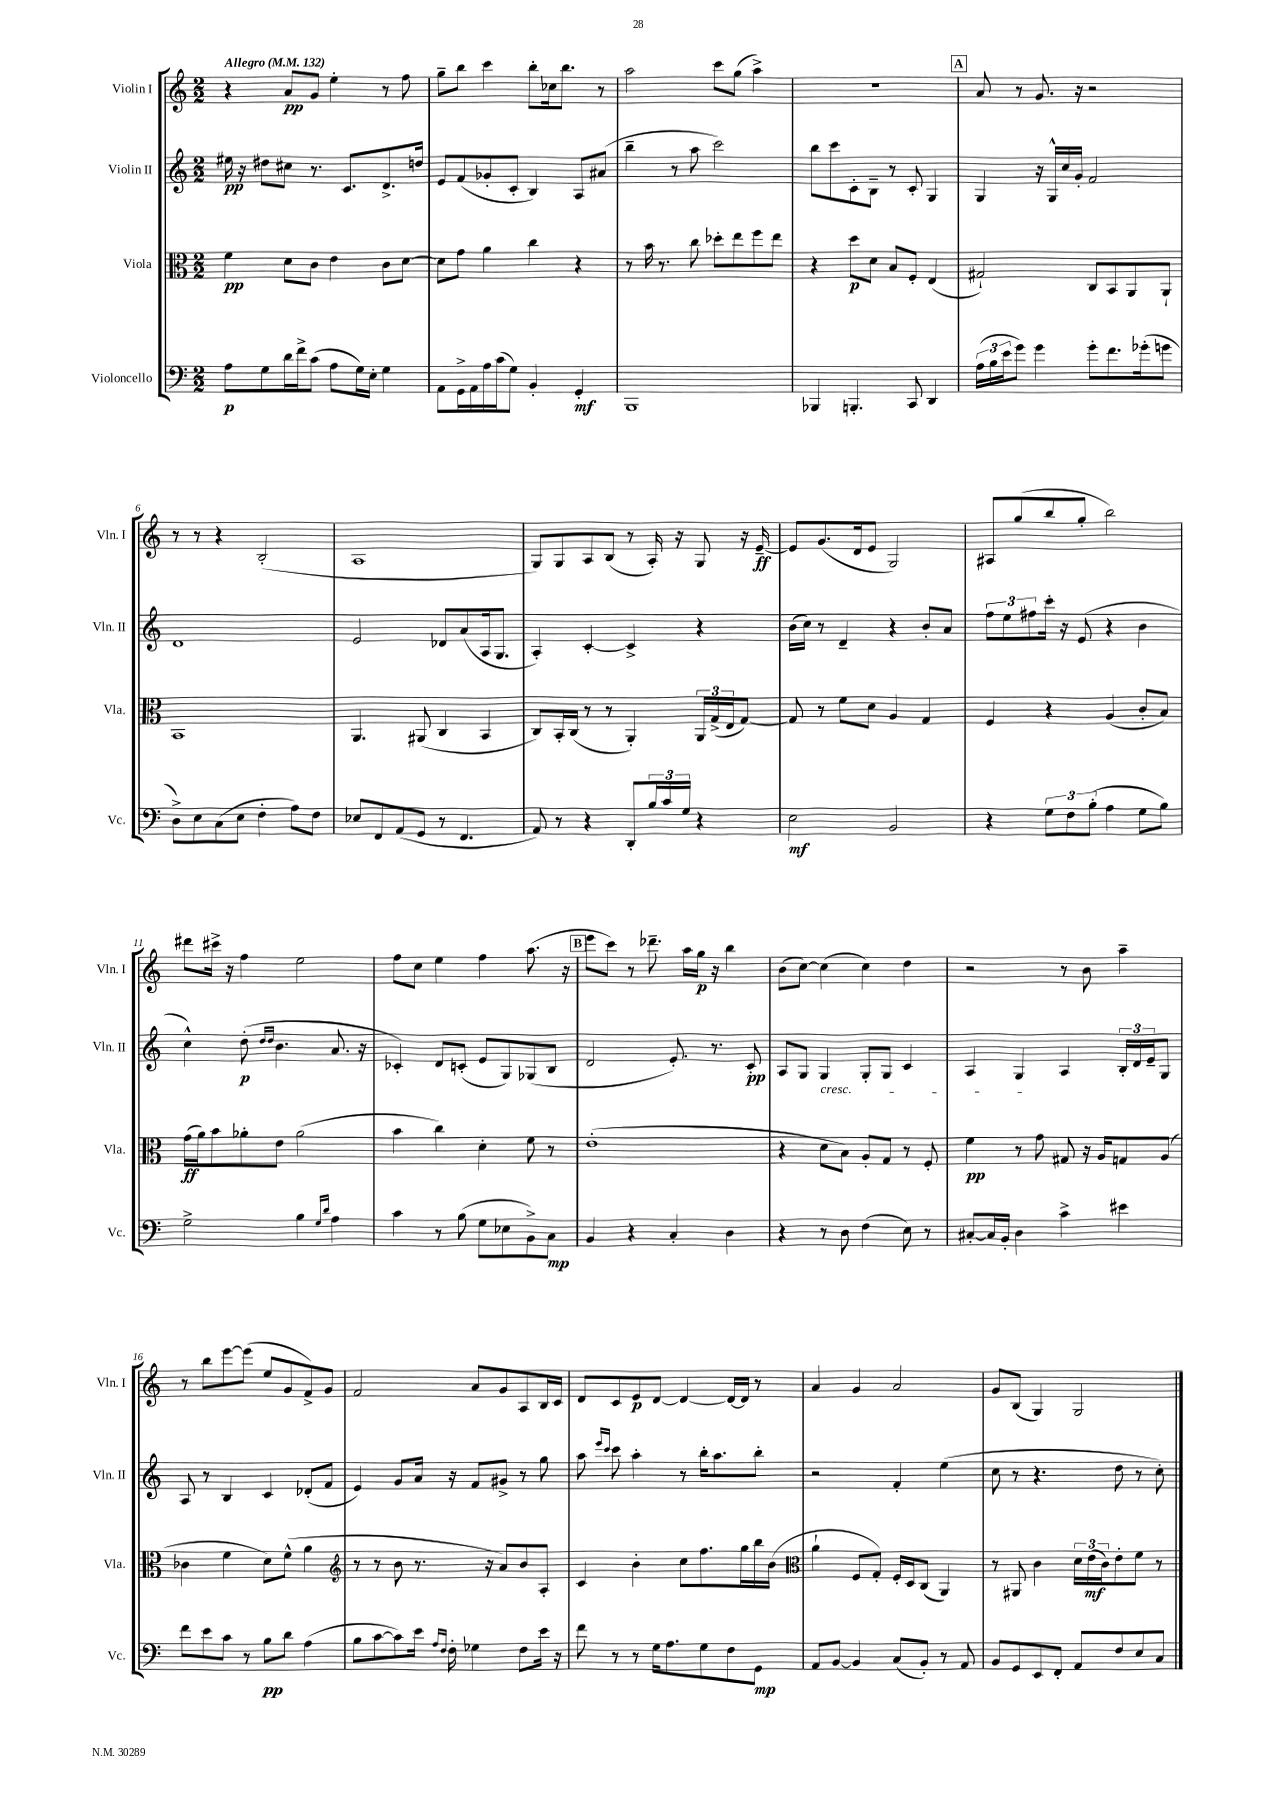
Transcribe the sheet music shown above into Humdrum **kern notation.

**kern	**kern	**kern	**kern
*staff4	*staff3	*staff2	*staff1
*clefF4	*clefC3	*clefG2	*clefG2
*k[]	*k[]	*k[]	*k[]
*M2/2	*M2/2	*M2/2	*M2/2
*MM132	*MM132	*MM132	*MM132
8A\L	4f\	16ee#\	4r
.	.	16r	.
8G\	.	8dd#\L	.
16d\L	8d\L	8cc#\J	8a/L
16f^\J	.	.	.
(8c\J	8c\J	8.r	8g/J
8A\L	4e\	.	4ee'\
.	.	8.c/L	.
16G\L)	.	.	.
16E'\JJ	.	.	.
4G\	8c\L	8.d^/	8r
.	[8d\J	.	8ff\
.	.	16dd/Jk	.
=	=	=	=
8AA\L	8d\]L	8e/L	8gg~\L
16GG^\L	8g\J	(8f/	8bb\J
16AA\	.	.	.
16A\	4a\	8g-'/	4ccc\
(16c\J	.	.	.
8G\J)	.	8c'/J	.
4BB'/	4cc\	4B/)	8bb'\L
.	.	.	16cc-\k
.	.	.	8.bb\J
4GG'/	4r	8A/L	.
.	.	(8a#/J	8r
=	=	=	=
1BBB	8r	4bb~\	2aa\
.	16b\	.	.
.	8.r	.	.
.	.	8r	.
.	8cc\	8aa\	.
.	8dd-'\L	2ccc\)	8ccc\L
.	8ee\	.	(8gg\J
.	8ff\	.	4aa^\)
.	8ee\J	.	.
=	=	=	=
4BBB-/	4r	8bb\L	1r
.	.	8ccc\	.
4.BBB'/	8dd\L	8c'\	.
.	8d\J	8B~\J	.
.	8B/L	8r	.
8CC/	8F'/J	8c'/	.
4DD/	(4E/	4G/	.
=	=	=	=
(24A\LL	2G#`/)	4G/	8a/
24B\	.	.	.
24e\J	.	.	.
8g\J)	.	.	8r
4g\	.	16r	8.g/
.	.	16G^^/LL	.
.	.	16cc/	.
.	.	16g'/JJ	16r
8g'\L	8C/L	2f/	2r
8.f\	8BB/	.	.
.	8AA/	.	.
(16g-'\k	.	.	.
8g\J	8AA`/J	.	.
=	=	=	=
8D^\L)	1BB	1d	8r
8E\	.	.	8r
(8C\	.	.	4r
8E\J	.	.	.
4F'\	.	.	(2B'/
8A\L)	.	.	.
8F\J	.	.	.
=	=	=	=
8E-/L	4.AA/	2e/	1A
8FF/	.	.	.
(8AA/	.	.	.
8GG/J	(8AA#/	.	.
8r	4C/	8d-/L	.
4.FF/	.	(8a/	.
.	4BB/	16A/k	.
.	.	8.G/J	.
=	=	=	=
8AA/)	8C/L)	4A'/)	8G/L)
8r	16BB'/L	.	8G/
.	(16C/JJ	.	.
4r	8r	[4c'/	8A/
.	8r	.	(8B/J
8DD'/L	4AA'/)	4c^/]	8r
24B/L	.	.	16A'/)
24c/	.	.	.
.	.	.	16r
24G/JJ	.	.	.
4r	24AA/LL	4r	8G/
.	(24G^/	.	.
.	24E/J	.	.
.	[8G/J)	.	16r
.	.	.	[16e~/
=	=	=	=
2E\	8G/]	(16b\LL	8e/]L
.	.	16cc\JJ)	.
.	8r	8r	(8.g/
.	8f\L	4d~/	.
.	.	.	16d/k
.	8d\J	.	8e/J
2BB/	4A/	4r	2G/)
.	4G/	8b'/L	.
.	.	8a/J	.
=	=	=	=
4r	4F/	12ff\L	8A#/L
.	.	12ee\	.
.	.	.	(8gg/
.	.	12ff#\	.
12G\L	4r	16ccc'\Jk	8bb/
.	.	16r	.
12F\	.	.	.
.	.	(8e/	8gg'/J
(12B'\J	.	.	.
4A\	(4A/	4r	2bb\)
8G\L	8c'/L	4b\	.
8B\J)	8B/J)	.	.
=	=	=	=
2G^\	(16g\LL	4cc^^\)	8ddd#\L
.	16a\J)	.	.
.	8b\	.	16ccc#^\Jk
.	.	.	16r
.	8a-'\	(8dd'\	4ff\
.	.	16qqdd/LL	.
.	.	16qqdd/JJ	.
.	8e\J	4.b\	.
4B\	(2a-\	.	2ee\
16qqG/LL	.	.	.
16qqd/JJ	.	.	.
4A\	.	8.a/	.
.	.	16r	.
=	=	=	=
4c\	4b\	4c-'/)	8ff\L
.	.	.	8cc\J
8r	4cc\)	8d/L	4ee\
(8B\	.	(8c'/J	.
8G\L	4d'\	8e/L	4ff\
8E-\	.	8G/)	.
8BB^\)	8f\	(8G-/	(8.aa\
8C\J	8r	8B/J	.
.	.	.	16r
=	=	=	=
4BB/	(1e'	2d/	8eee\L
.	.	.	8ccc\J)
4r	.	.	8r
.	.	.	8.ddd-~\
4C'/	.	8.e'/)	.
.	.	.	16aa\LL
.	.	.	16gg\JJ
.	.	8.r	16r
4D\	.	.	4bb\
.	.	8c'/	.
=	=	=	=
4r	4r	8A/L	(8b\L
.	.	8G/J	[8cc\J)
8r	8d\L	4G/	(4cc\]
8D\	8B\J)	.	.
(4F\	8A'/L	8G'/L	4cc\)
.	8G/J	8G/J	.
8E\)	8r	4c/	4dd\
8r	8F'/	.	.
=	=	=	=
[8C#'/L	4f\	4A/	2r
16C#/]L	.	.	.
16BB'/JJ	.	.	.
4D\	8r	4G/	.
.	8g\	.	.
4c^\	8G#/	4A/	8r
.	16r	.	8b\
.	16A/LK	.	.
4e#\	8G/	24B'/LL	4aa~\
.	.	24d/	.
.	.	24e~/J	.
.	(8A/J	8G/J	.
=	=	=	=
8f\L	4c-\	8A/	8r
8e\	.	8r	8bb\L
8c\J	4f\	4B/	[8eee\
8r	.	.	(8eee\]J
8B\L	8d\L)	4c/	8ee/L
8d\J	(8f^^\J	.	8g/
(4A\	4a\	(8d-'/L	8f^/)
.	.	8f/J	8g/J
=	=	=	=
*	*clefG2	*	*
8B\L	8r	4e/)	2f/
[8c\	8r	.	.
8c\])	8b\	8g/L	.
16e\Jk	8.r	16a/Jk	.
16qqA/LL	.	.	.
16qqF/JJ	.	.	.
16F'\	.	16r	.
4G-\	.	8f/L	8a/L
.	16r	.	.
.	8a/L)	8g#^/J	8g/
8F\L	8b/	8r	8A/
16e\Jk	8A'/J	8gg\	16B/L
16r	.	.	16c/JJ
=	=	=	=
8f\	4c/	8aa\	8d/L
.	.	16qqeee/LL	.
.	.	16qqccc/JJ	.
8r	.	8ccc\	8c/
8r	4b'\	4aa'\	8e/
16G\LK	.	.	[8d/J
8.A\	.	.	.
.	8cc\L	8r	4d/_
8G\	8.ff\	16bb'\LK	.
.	.	8.aa\	.
8F\	.	.	16d/_LL
.	16gg\L	.	16d/]JJ
8GG\J	16bb\	8bb'\J	8r
.	(16b\JJ	.	.
=	=	=	=
*	*clefC3	*	*
8AA/L	4a`\	2r	4a/
[8BB/J	.	.	.
4BB/]	8F/L	.	4g/
.	8G'/J)	.	.
(8C/L	16F'/LL	4f'/	2a/
.	16D/J	.	.
8BB'/J)	(8C/J	.	.
8r	4AA/)	(4ee\	.
8AA/	.	.	.
=	=	=	=
8BB/L	8r	8cc\	8g/L
8GG/	8AA#/	8r	(8B/J
8EE/	4c\	4.r	4G/)
8FF'/J	.	.	.
8AA/L	24d\LL	.	2G/
.	(24e\	.	.
.	24c\J)	.	.
8F/	8e'\	8dd\	.
8E/	8f\J	8r	.
8C/J	8r	8cc'\)	.
==	==	==	==
*-	*-	*-	*-
